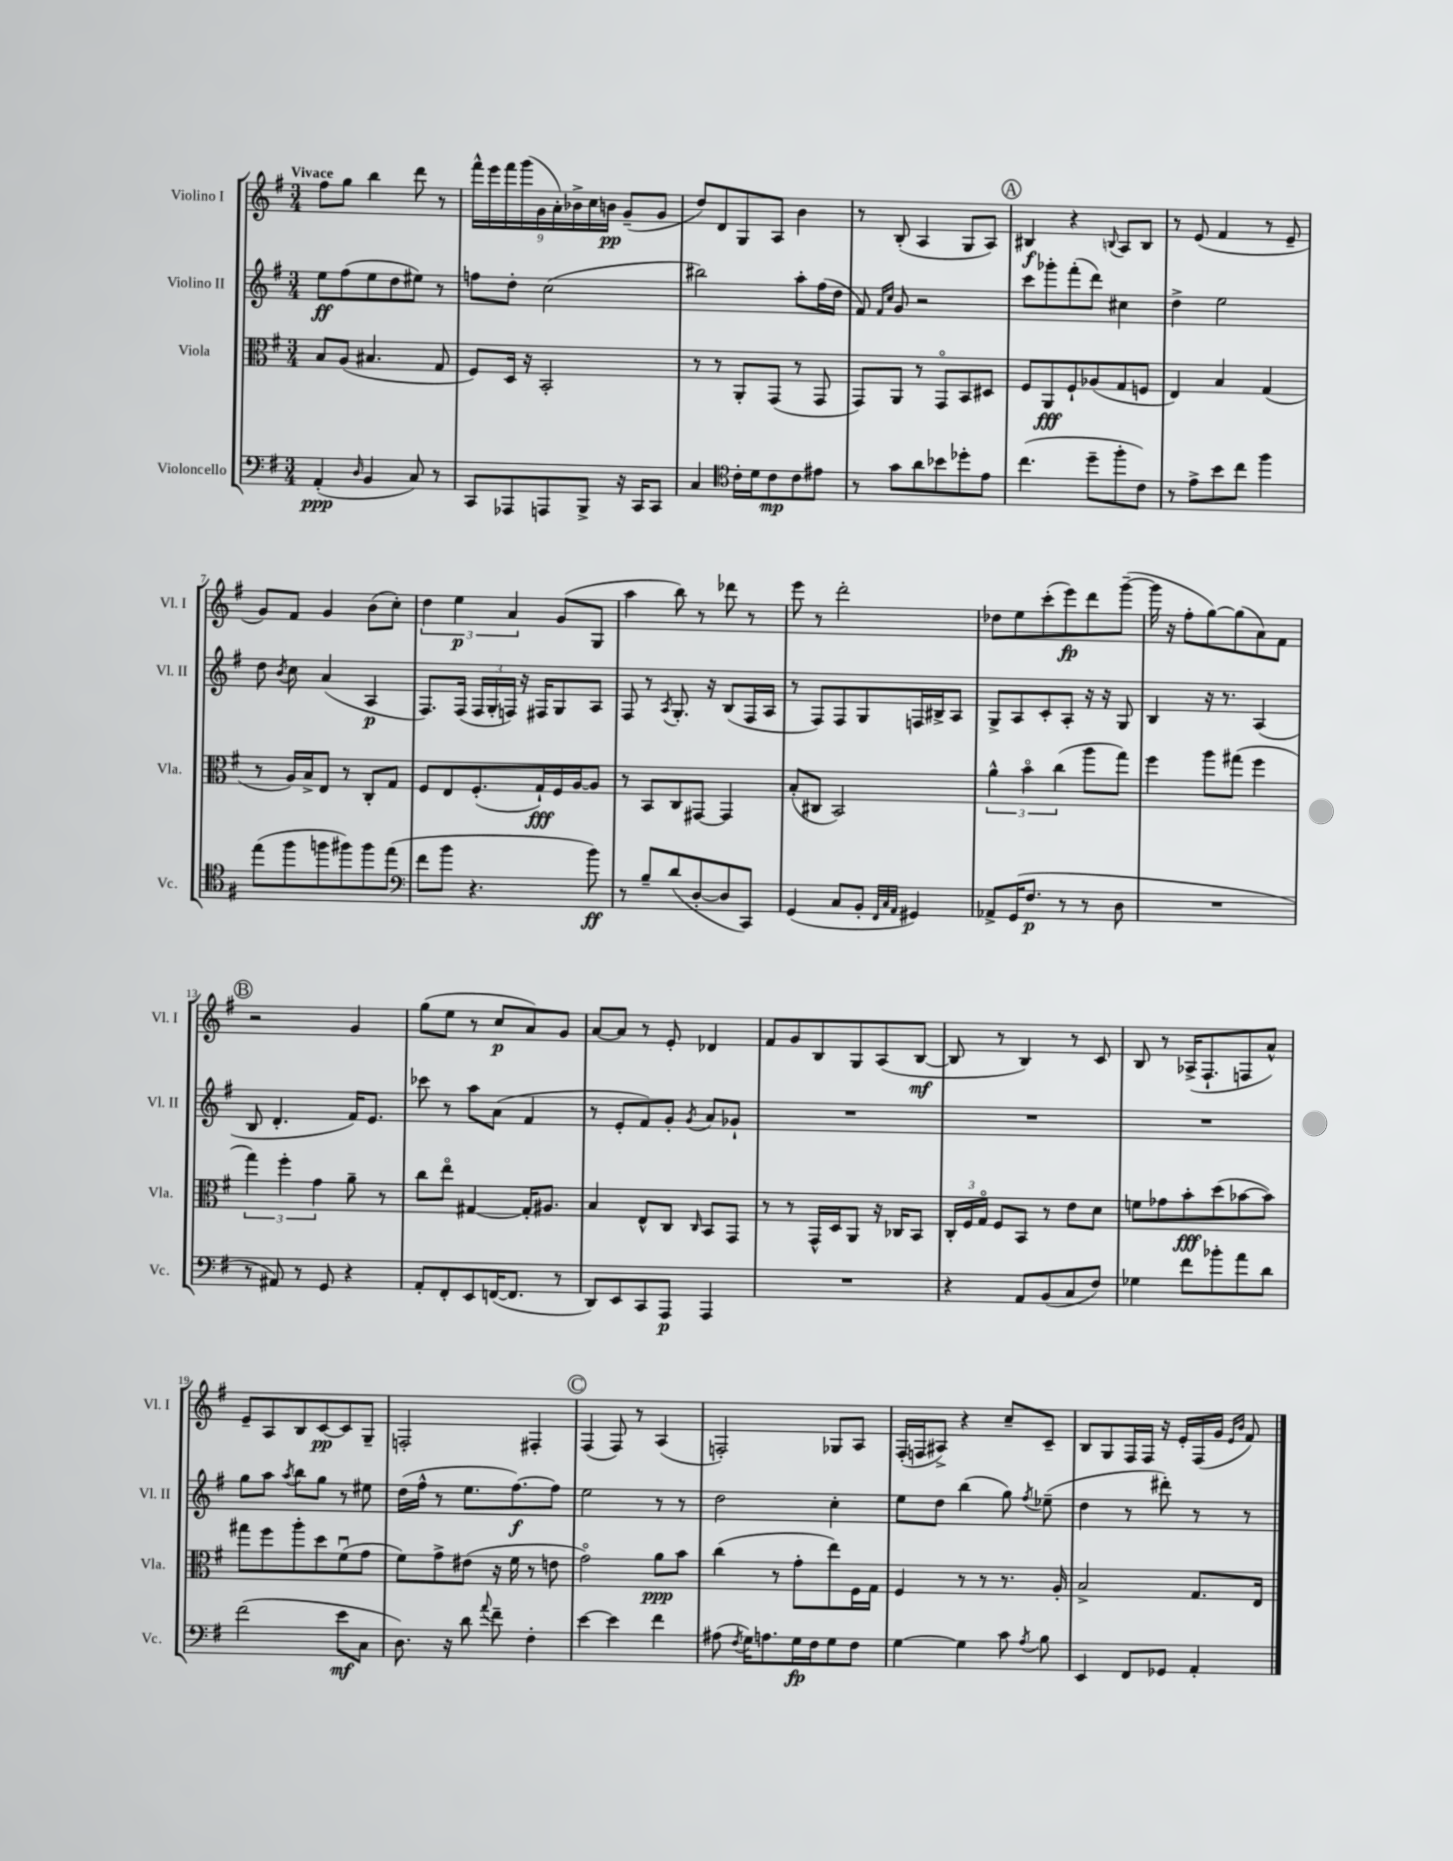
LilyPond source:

<<
\new StaffGroup <<
\new Staff = "s0" \with { instrumentName = "Violino I" shortInstrumentName = "Vl. I" } {
    \clef treble \key g \major \numericTimeSignature \time 3/4 \tempo "Vivace"
    \autoBeamOff fis''8[ g''8] b''4 d'''8 r8 |
    \tuplet 9/8 { fis'''16[-^ e'''16 fis'''16 g'''16( g'16 a'16-.) bes'16-> c''16 b'16]\pp } g'8[--( g'8] |
    d''8[) d'8 g8 a8] b'4 |
    r8 b8-.( a4 g8[ a8]) |
    \mark \markup { \circle "A" } bis4\f r4 \appoggiatura { b8 } a8[ b8] |
    r8 e'8( fis'4 r8 e'8-- |
    g'8[) fis'8] g'4 b'8[( c''8]-.) |
    \tuplet 3/2 { d''4 e''4\p a'4 } g'8[( g8] |
    a''4 b''8) r8 des'''8 r8 |
    e'''8 r8 d'''2-. |
    des''8[ e''8 c'''8-.( e'''8\fp) d'''8 g'''8]~--( |
    g'''16 r16 fis''8[-. g''8~) g''8( a'8) fis'8] |
    \mark \markup { \circle "B" } r2 g'4 |
    g''8[( e''8] r8 c''8[\p a'8) g'8] |
    a'8[~ a'8] r8 e'8-. des'4 |
    fis'8[ g'8 b8 g8 a8( b8]~\mf |
    b8 r8 b4) r8 c'8 |
    b8 r8 aes16[->( fis8.-! f8 a'8]-^) |
    e'8[-- a8 b8 c'8~\pp c'8 g8]-- |
    f2-. fis4-. |
    \mark \markup { \circle "C" } fis4( fis8) r8 a4( |
    f2-.) ges8[ a8] |
    fis16[-.( f16 ais8]->) r4 c''8[-- c'8]-- |
    b8[ g8 fis16 fis16] r16 e'16[-. fis16( g'16] \grace { e'16[ b'16] } fis'8) \bar "|." |
}
\new Staff = "s1" \with { instrumentName = "Violino II" shortInstrumentName = "Vl. II" } {
    \clef treble \key g \major \numericTimeSignature \time 3/4
    \autoBeamOff e''8[\ff fis''8( e''8 d''8 eis''8]) r8 |
    f''8[ d''8]-. c''2( |
    bis''2) a''8[-. fis''16( d''16] |
    fis'8) \grace { fis'16[ c''16] } g'8 r2 |
    \mark \markup { \circle "A" } c'''8[ ges'''8-. fis'''8-.( d'''8]) cis''4 |
    d''4-> e''2 |
    d''8 \acciaccatura { b'8 } c''8 a'4( a4\p |
    fis8.[) fis16]( \tuplet 3/2 { fis16[ g16-. f16]) } r16 fis16[ g8 a8] |
    fis8 r8 \acciaccatura { a8 } g8.-. r16 b8[( fis16 a16] |
    r8 fis8[) fis8 g8 f16 bis16-> a8] |
    g8[-> a8 c'8-. a8]-. r16 r16 g8 |
    b4 r16 r8. a4( |
    \mark \markup { \circle "B" } b8 d'4.-. fis'16[) e'8.] |
    ces'''8 r8 a''8[ a'8]( fis'4 |
    r8 e'8[-. fis'8) g'8]-. \acciaccatura { g'8 } a'8[ ges'8]-! |
    R2. |
    R2. |
    R2. |
    g''8[ a''8] \acciaccatura { a''8 } b''8[ g''8] r8 eis''8 |
    d''16[( fis''16]-^ r8 e''8.[ fis''8.~\f) fis''8] |
    \mark \markup { \circle "C" } e''2 r8 r8 |
    d''2 c''4-. |
    e''8[ d''8] b''4( g''8) \acciaccatura { fis''8 } ees''8--( |
    d''4 r8 dis'''8-.) r8 r8 \bar "|." |
}
\new Staff = "s2" \with { instrumentName = "Viola" shortInstrumentName = "Vla." } {
    \clef alto \key g \major \numericTimeSignature \time 3/4
    \autoBeamOff b8[ a8]( bis4. g8 |
    fis8[) d16] r16 b,2-. |
    r8 r8 a,8[-. g,8]( r8 g,8 |
    g,8[) a,8] r8 g,8[\flageolet b,8 dis8] |
    \mark \markup { \circle "A" } fis8[ a,8\fff fis8-! aes8( g8 f8] |
    e4) b4 g4( |
    r8 a16[) b16-> e8] r8 c8[-. g8] |
    fis8[ e8 fis8.-.( g16-!\fff) fis16 a16~ a8] |
    r8 b,8[ c8 gis,8]~ gis,4 |
    b8[-.( cis8] b,2) |
    \tuplet 3/2 { a'4-^ b'4\flageolet c''4( } a''8[ g''8]) |
    fis''4 a''8[ gis''8]( fis''4 |
    \mark \markup { \circle "B" } \tuplet 3/2 { g''4) fis''4-. g'4 } a'8-- r8 |
    c''8[ e''8]\flageolet gis4~ gis16[-. ais8.] |
    b4 e8[-^ c8] \grace { c16 } b,8[ g,8] |
    r8 r8 g,16[-^ d16 a,8] r16 ces16[ b,8] |
    \tuplet 3/2 { c16[-. fis16 g16]\flageolet } fis8[ b,8] r8 e'8[ d'8] |
    f'8[ ges'8 b'8-.\fff d''8( bes'8~ bes'8]) |
    gis''8[ fis''8 a''8-. d''8 fis'8\downbow( g'8] |
    fis'8[) g'8-> eis'8]( r16 fis'16 r8 e'8 |
    \mark \markup { \circle "C" } g'2\flageolet) a'8[\ppp b'8] |
    c''4( r8 g'8[-. e''8) fis16 g16] |
    fis4 r8 r8 r8. a16-. |
    b2-> g8.[ e16] \bar "|." |
}
\new Staff = "s3" \with { instrumentName = "Violoncello" shortInstrumentName = "Vc." } {
    \clef bass \key g \major \numericTimeSignature \time 3/4
    \autoBeamOff a,4-.\ppp( \grace { d16 } b,4 c8) r8 |
    c,8[ aes,,8 a,,8 b,,8]-> r16 c,16[ c,8] |
    c4 \clef tenor c'16[-. d'16 c'8\mp c'8 eis'8] |
    r8 g'8[ a'8 bes'8 des''8-. e'8] |
    \mark \markup { \circle "A" } c''4.( d''8[-- fis''8-. c'8]) |
    r8 e'8[-> b'8 c''8] fis''4 |
    e''8[( fis''8 f''8 fis''8) fis''8 e''8]( |
    \clef bass fis'8[ b'8] r4. b'8\ff) |
    r8 b8[-- d'8( d8~-. d8 c,8]) |
    g,4( c8[ b,8]-. \grace { fis,32[ c32 a,32] } gis,4) |
    aes,8[-> g,16( fis8.]\p r8 r8 d8 |
    R2. |
    \mark \markup { \circle "B" } r8 ais,8) r8 g,8 r4 |
    a,8[-. fis,8-. e,8 f,16~( f,8.] r8 |
    d,8[) e,8 c,8 a,,8]\p a,,4 |
    R2. |
    r4 a,8[ b,8( c8 fis8]) |
    ges4 fis'8[ bes'8-. a'8 d'8] |
    fis'2( e'8[\mf c8] |
    d8.) r16 d'8 \appoggiatura { a'8 } fis'8-- fis4-. |
    \mark \markup { \circle "C" } e'4~ e'4 fis'4 |
    ais8( \acciaccatura { fis8 } g16[) a8. g16\fp fis16 g8 fis8] |
    g4~ g4 c'8 \acciaccatura { a8 } b8 |
    e,4 fis,8[ ges,8] a,4-. \bar "|." |
}
>>
>>
